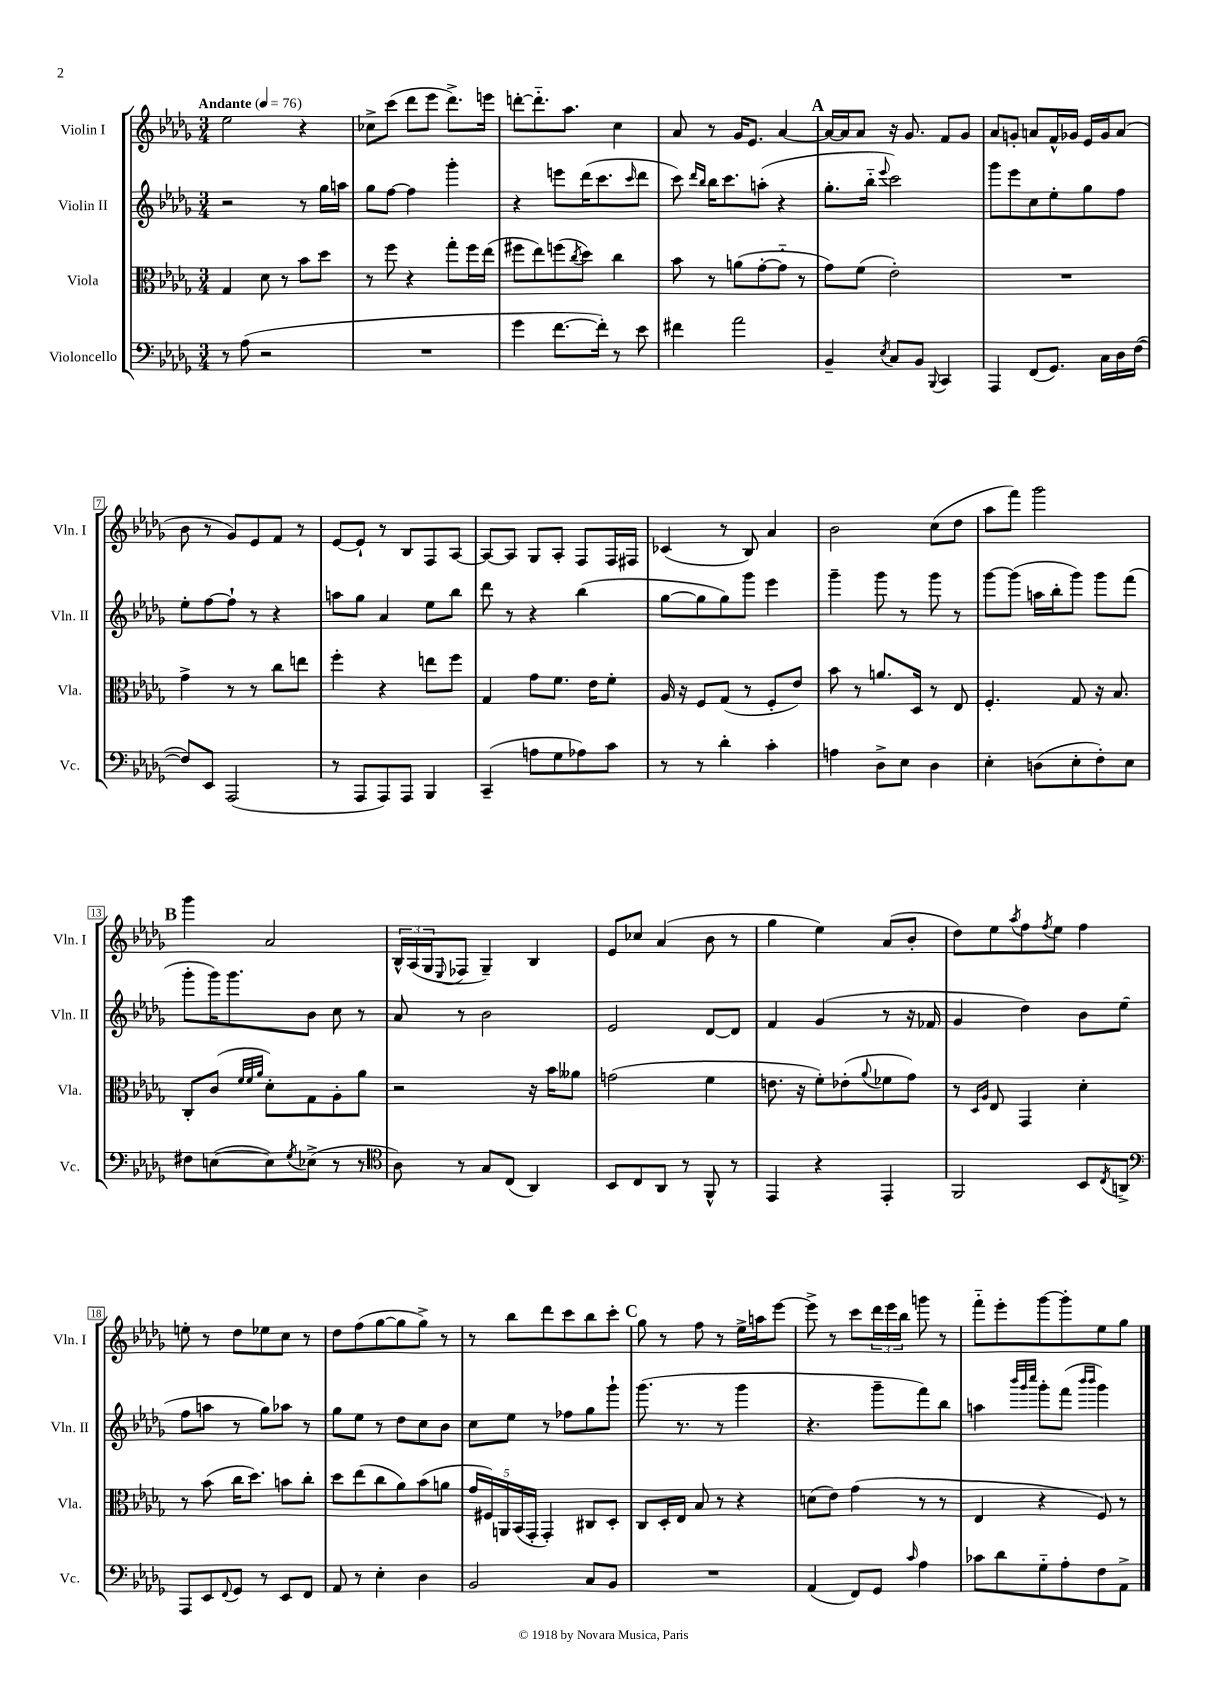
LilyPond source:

<<
\new StaffGroup <<
\new Staff = "s0" \with { instrumentName = "Violin I" shortInstrumentName = "Vln. I" } {
    \clef treble \key des \major \numericTimeSignature \time 3/4 \tempo "Andante" 4 = 76
    ees''2 r4 |
    ces''8-> c'''8( des'''8 ees'''8 des'''8.->) e'''16 |
    d'''8~-. d'''8.-_ aes''8. c''4 |
    aes'8 r8 ges'16 ees'8. aes'4~ |
    \mark \markup { \bold "A" } aes'16~ aes'16 aes'8 r16 ges'8. f'8 ges'8 |
    aes'8 g'8-. a'8 f'16-^ ges'16 ees'16 ges'16 a'8( |
    bes'8 r8 ges'8) ees'8 f'8 r8 |
    ees'8~ ees'8-! r8 bes8 f8 aes8~ |
    aes8~ aes8 ges8 aes8-. f8 f16 fis16 |
    ces'4( r8 bes8) aes'4 |
    bes'2 c''8( des''8 |
    aes''8 f'''8) ges'''2 |
    \mark \markup { \bold "B" } ges'''4 aes'2 |
    \tuplet 3/2 { bes16-^ aes16( ges16 } \appoggiatura { ees8 } fes8 ges4--) bes4 |
    ees'8 ces''8 aes'4( bes'8 r8 |
    ges''4 ees''4) aes'8( bes'8-. |
    des''8) ees''8 \acciaccatura { aes''8 } f''8 \acciaccatura { f''8 } ees''8 f''4 |
    e''8-. r8 des''8 ees''8 c''8 r8 |
    des''8 f''8( ges''8~ ges''8 ges''8->) r8 |
    r8 bes''8 des'''8 c'''8 bes''8 c'''8-. |
    \mark \markup { \bold "C" } ges''8 r8 f''8 r8 ees''16-> a''16 ees'''8~ |
    ees'''8-> r8 c'''8 \tuplet 3/2 { des'''16 ees'''16 bes''16 } g'''8 r8 |
    f'''8-_ ees'''8-. ges'''8~ ges'''8-. ees''8 ges''8 \bar "|." |
}
\new Staff = "s1" \with { instrumentName = "Violin II" shortInstrumentName = "Vln. II" } {
    \clef treble \key des \major \numericTimeSignature \time 3/4
    r2 r8 ges''16 a''16 |
    ges''8 f''8~ f''4 ges'''4-. |
    r4 e'''8 des'''16( c'''8. \grace { c'''16 } des'''8 |
    c'''8) \grace { des'''16 bes''16 } bes''16 c'''8. a''8-.( r4 |
    \mark \markup { \bold "A" } ges''8.-. bes''16-_ \appoggiatura { ees'''8 } c'''2) |
    ges'''8 ees'''8 c''8 ees''8-. ges''8 f''8 |
    ees''8-. f''8~ f''8-! r8 r4 |
    a''8 ges''8 aes'4 ees''8 bes''8 |
    des'''8 r8 r4 bes''4( |
    ges''8~ ges''8 ges''8) ges'''8 ees'''4 |
    ges'''4-- ges'''8 r8 ges'''8 r8 |
    ges'''8~ ges'''8( a''16 bes''16-. ges'''8) ges'''8 f'''8( |
    \mark \markup { \bold "B" } ges'''8-. ges'''16) ges'''8. bes'8 c''8 r8 |
    aes'8 r8 bes'2 |
    ees'2 des'8~ des'8 |
    f'4 ges'4( r8 r16 fes'16 |
    ges'4 des''4) bes'8 ees''8( |
    f''8 a''8 r8 ges''8) aes''8 r8 |
    ges''8 ees''8 r8 des''8 c''8 bes'8 |
    c''8 ees''8 r8 fes''8 ges''8 ges'''8-! |
    \mark \markup { \bold "C" } ges'''8.( r8. r8 ges'''4 |
    r4. ges'''8-- f'''8) bes''8 |
    a''4 \grace { bes'''32 ges'''32 c''''32 } ges'''8-. f'''8( \grace { bes'''16 bes'''16 } ges'''4) \bar "|." |
}
\new Staff = "s2" \with { instrumentName = "Viola" shortInstrumentName = "Vla." } {
    \clef alto \key des \major \numericTimeSignature \time 3/4
    ges4 des'8 r8 bes'8 des''8 |
    r8 f''8 r4 ges''8-. f''16 ees''16( |
    fis''8 ees''8) f''8( \acciaccatura { c''8 } des''8) c''4 |
    bes'8 r8 a'8( ges'8~-. ges'8-_ r8 |
    \mark \markup { \bold "A" } ges'8) f'8( ees'2-.) |
    R2. |
    ges'4-> r8 r8 c''8 e''8 |
    f''4-. r4 e''8 f''8 |
    ges4 ges'8 f'8. ees'16 f'8-. |
    aes16 r16 f8 ges8( r8 f8-. ees'8) |
    bes'8 r8 a'8. des16 r8 ees8 |
    f4.-. ges8 r16 bes8. |
    \mark \markup { \bold "B" } c8-. c'8( \grace { f'32 f'32 aes'32 } des'8-.) ges8 aes8-. aes'8 |
    r2 r16 bes'16 aeses'8 |
    g'2( f'4 |
    e'8. r16 f'8-.) ees'8-.( \appoggiatura { aes'8 } fes'8 ges'8) |
    r8 \grace { des16 aes16 } ees8 ges,4 des'4-. |
    r8 bes'8( c''16 des''8.) b'8 c''8-. |
    des''8 ees''8( c''8 aes'8) bes'8( a'8 |
    \tuplet 5/4 { ges'16 fis16) a,16 bes,16( ges,16-. } ges,4-.) cis8 des8-. |
    \mark \markup { \bold "C" } c8 des16-. ees16 bes8 r8 r4 |
    d'8( ees'8) ges'4( r8 r8 |
    ees4 r4 f8) r8 \bar "|." |
}
\new Staff = "s3" \with { instrumentName = "Violoncello" shortInstrumentName = "Vc." } {
    \clef bass \key des \major \numericTimeSignature \time 3/4
    r8 aes8( r2 |
    R2. |
    ges'4 f'8.~ f'16-.) r8 ees'8 |
    fis'4 aes'2 |
    \mark \markup { \bold "A" } bes,4-- \acciaccatura { ees8 } c8 bes,8 \appoggiatura { bes,,8 } c,4 |
    aes,,4 f,8( ges,8.) c16 des16 f16~( |
    f8) ees,8 aes,,2( |
    r8 aes,,8 aes,,8) aes,,8 bes,,4 |
    c,4--( a8 ges8 aes8) c'8 |
    r8 r8 des'4-. c'4-. |
    a4 des8-> ees8 des4 |
    ees4-. d8( ees8-. f8-.) ees8 |
    \mark \markup { \bold "B" } fis8 e8~( e8) \acciaccatura { ges8 } ees8->( r8 r8 |
    \clef tenor aes8) r8 ges8 c8( aes,4) |
    bes,8 c8 aes,8 r8 f,8-^ r8 |
    ees,4 r4 ees,4-. |
    f,2 bes,8 \acciaccatura { c8 } a,8-> |
    \clef bass aes,,8 ees,8 \appoggiatura { f,8 } ges,8 r8 ees,8 f,8 |
    aes,8 r8 ees4-. des4 |
    bes,2 c8 bes,8 |
    \mark \markup { \bold "C" } R2. |
    aes,4( f,8) ges,8 \grace { c'16 } aes4 |
    ces'8 des'8 ges8-_ aes8-. f8 aes,8-> \bar "|." |
}
>>
>>
\layout { \context { \Score \override BarNumber.stencil = #(make-stencil-boxer 0.1 0.3 ly:text-interface::print) } }
